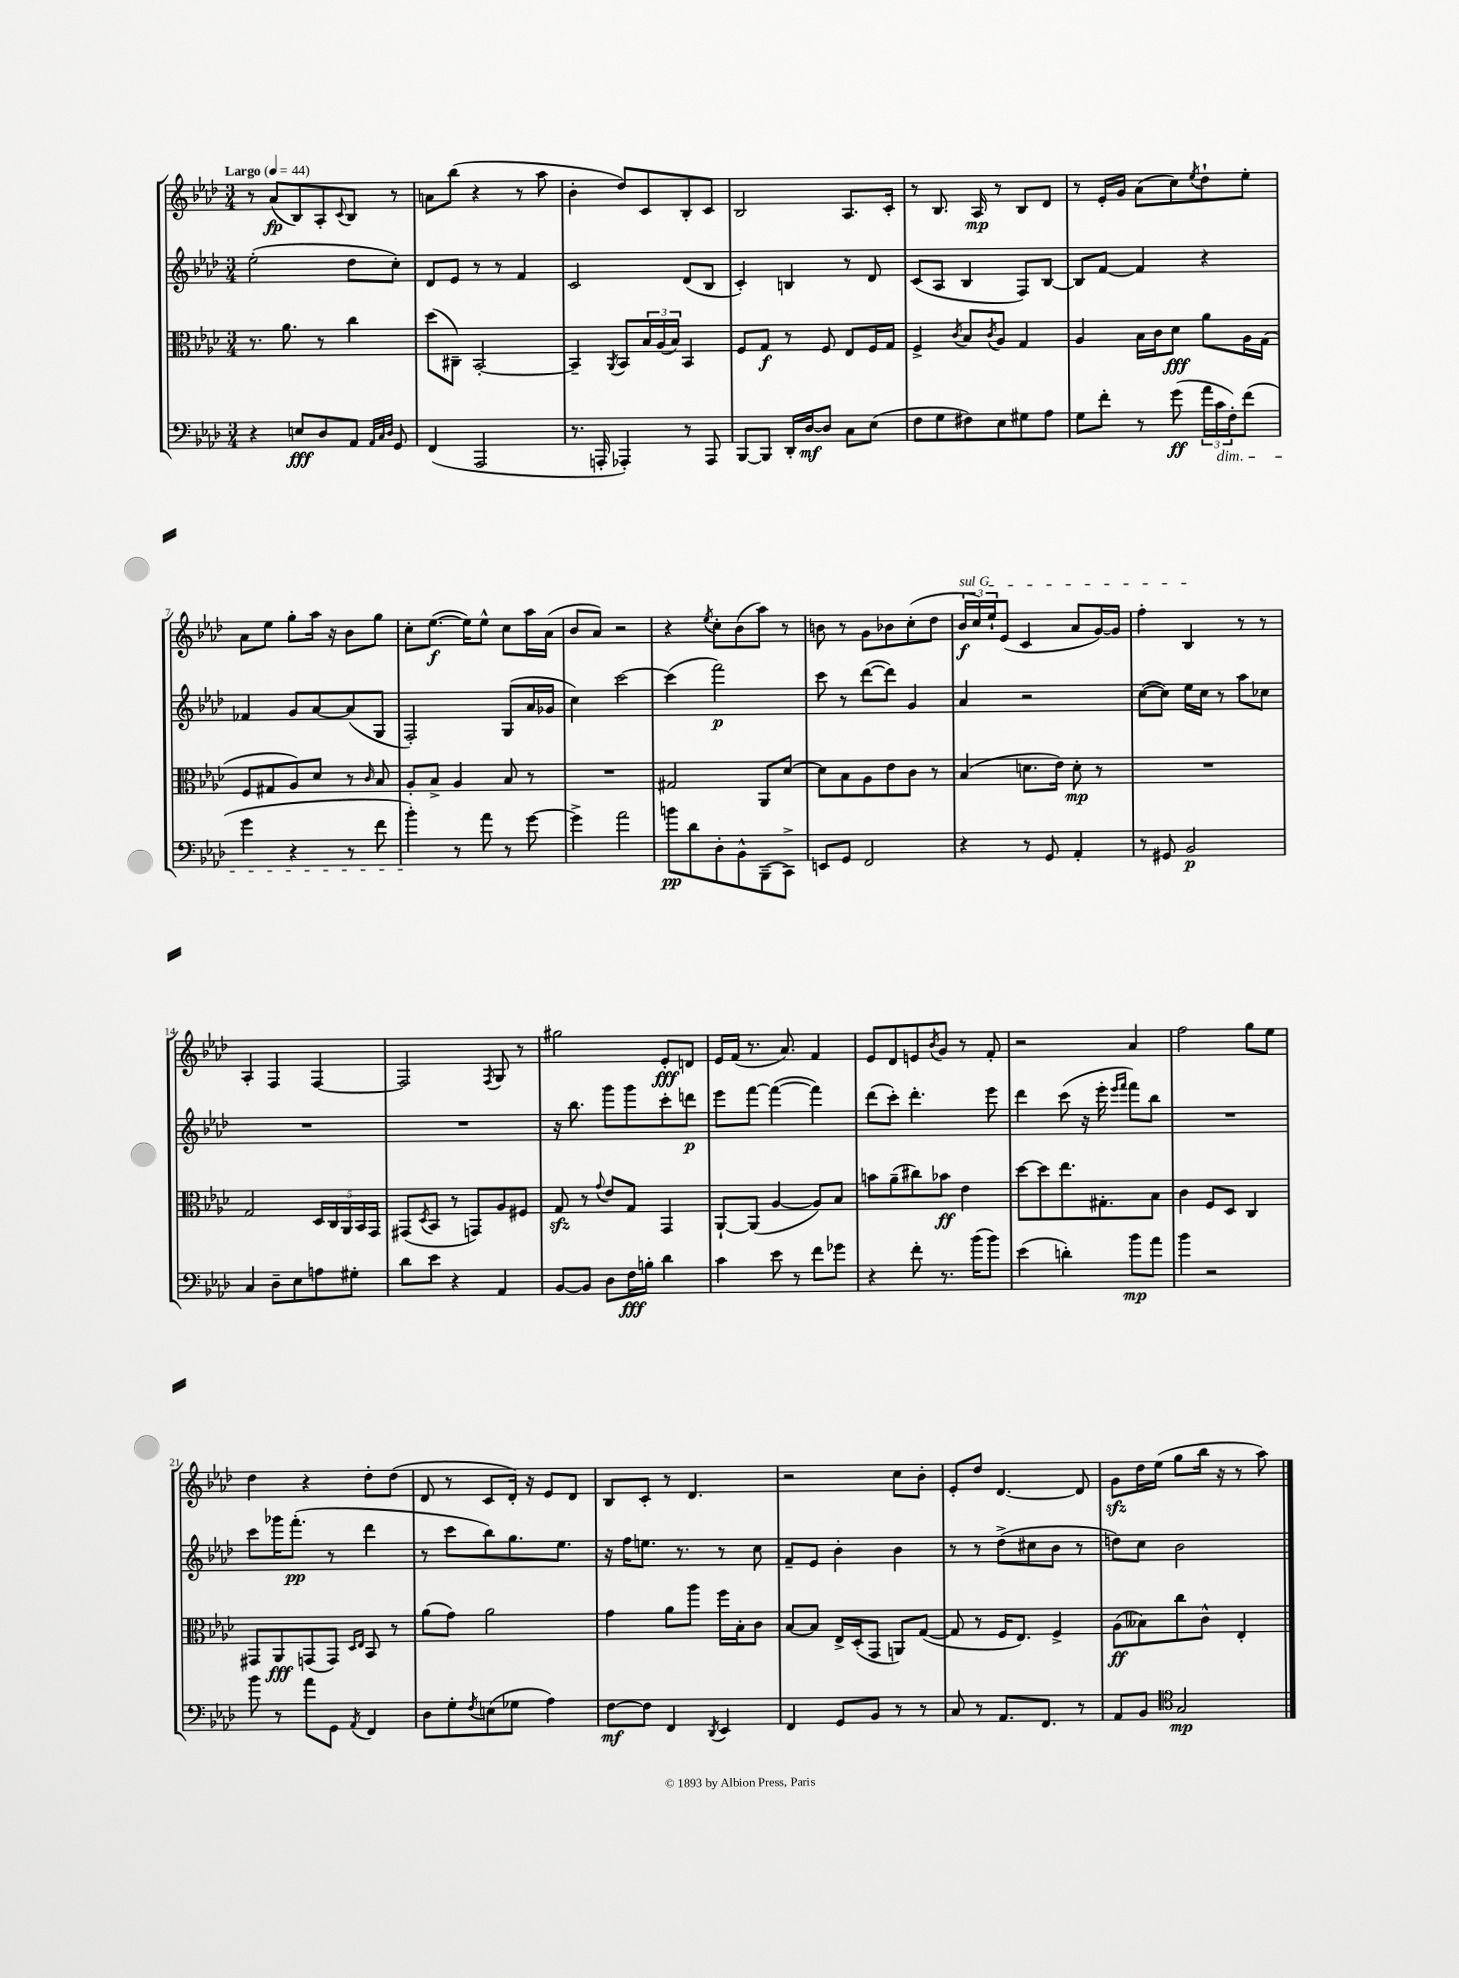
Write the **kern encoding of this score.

**kern	**kern	**kern	**kern
*staff4	*staff3	*staff2	*staff1
*clefF4	*clefC3	*clefG2	*clefG2
*k[b-e-a-d-]	*k[b-e-a-d-]	*k[b-e-a-d-]	*k[b-e-a-d-]
*M3/4	*M3/4	*M3/4	*M3/4
*MM44	*MM44	*MM44	*MM44
4r	8.r	(2ee-'	8r
.	.	.	(8a-
.	8.a-	.	.
8E	.	.	8B-)
8D-	8r	.	8A-'
.	.	.	8qqc
8AA-	4cc	8dd-	8B-
32qqAA-	.	.	.
32qqC	.	.	.
32qqD-	.	.	.
8GG	.	8cc')	8r
=	=	=	=
(4FF	(8dd-	8d-	8a
.	8C#~)	8e-	(8bb-
2AAA-	[2BB-'	8r	4r
.	.	8r	.
.	.	4f	8r
.	.	.	8aa-
=	=	=	=
8.r	4BB-~]	2c	4b-'
16AAA'	.	.	.
.	8qAA-	.	.
4AAA-')	8BB-	.	8dd-)
.	24B-	.	8c
.	(24A-	.	.
.	24B-)	.	.
8r	4BB-	(8d-	8B-'
8AAA-	.	8B-	8c
=	=	=	=
[8BBB-	8F	4c')	2B-
8BBB-]	8G	.	.
16DD-'	8r	4B	.
[16D-	.	.	.
8D-]	8F	.	.
8C	8E-	8r	8.A-
(8E-	16F	8d-	.
.	16G	.	16c'
=	=	=	=
8F	4F^	(8c	8r
8G	.	8A-	8.B-
.	8qc	.	.
8F#)	8B-	4B-	.
.	.	.	16A-
.	8qc	.	.
8E-	8A-	.	8r
8G#	4G	8F)	8B-
8A-	.	[8B-	8d-
=	=	=	=
8G	4A-	8B-]	8r
8f'	.	[8f	16e-'
.	.	.	16g
8r	16B-	4f]	(8a-
.	16c	.	.
(8g	8d-	.	8cc)
.	.	.	8qee-
24a-	8a-	4r	8dd-`
24c	.	.	.
24F')	.	.	.
(8f	16A-	.	8ee-'
.	(16G	.	.
=	=	=	=
4g	8F	4f-	8a-
.	8G#	.	8ee-
4r	8A-)	8g	8gg'
.	8d-	[8a-	16aa-
.	.	.	16r
8r	8r	(8a-]	8b-
.	16qqc	.	.
8f	8B-	8G	8gg
=	=	=	=
4b-')	8A-'	2F')	8cc'
.	8B-^	.	([8.ee-
8r	4A-	.	.
.	.	.	16ee-])
8a-	.	.	8ee-^^
8r	8B-	(8G	8cc
[8g	8r	16a-	16aa-
.	.	16g-	(16a-
=	=	=	=
4g^]	2.r	4cc)	8b-
.	.	.	8a-)
2a-	.	[2ccc	2r
=	=	=	=
8b	2G#	(4ccc]	4r
8d-	.	.	.
.	.	.	8qee-
8D-'	.	2fff)	8cc'
8BB-^^	.	.	(8b-
(8BBB-~	8AA-	.	8aa-)
8CC^)	[8d-	.	8r
=	=	=	=
8EE	8d-]	8ccc	8b
8GG	8B-	8r	8r
2FF	8A-	([8ddd-	8g
.	8e-	8ddd-])	8b-
.	8c	4g	(8cc'
.	8r	.	8dd-
=	=	=	=
4r	(4B-	4a-	24b-
.	.	.	24cc)
.	.	.	24ee-`
.	.	.	(8e-
8r	8.d	2r	4c
8GG	.	.	.
.	16e-)	.	.
4AA-'	8d'	.	8a-
.	8r	.	[16g)
.	.	.	16g]
=	=	=	=
8r	2.r	([8cc	4ff'
8GG#	.	8cc])	.
2BB-	.	16ee-	4B-
.	.	16cc	.
.	.	8r	.
.	.	8aa-	8r
.	.	8cc-	8r
=	=	=	=
4C	2G	2.r	4A-'
8D-~	.	.	4F
8E-	.	.	.
8A	20D-	.	[4F
.	20C	.	.
.	20AA-	.	.
8G#'	.	.	.
.	20BB-	.	.
.	20GG	.	.
=	=	=	=
8d-	(8GG#	2.r	2F]
.	8qD-	.	.
8e-	8BB-	.	.
4r	8r	.	.
.	8GG)	.	.
.	.	.	8qF
4AA-	8A-	.	8G
.	8F#	.	8r
=	=	=	=
[8BB-	8G	16r	2gg#
.	.	8.bb-	.
8BB-]	8r	.	.
.	8qqg	.	.
8D-	8e-	8ggg	.
16F	8G	8ggg	.
16B'	.	.	.
4d-	4GG	8ccc'	8e-'
.	.	8ddd	8d
=	=	=	=
4c	[8AA-`	8eee-	16e-
.	.	.	(16f
.	(8AA-]	[8fff	8.r
8e-	[4A-	(4fff_	.
.	.	.	8.a-)
8r	.	.	.
8f	8A-])	4fff])	4f
8g-	8B-	.	.
=	=	=	=
4r	8b	(8ddd-	8e-
.	(8a-~	8ccc')	8d-
8f'	8cc#)	4.ddd-'	8e
.	.	.	8qb-
8.r	8b-	.	8g
.	4e-	.	8r
(16b-	.	.	.
8b-)	.	8eee-	8f'
=	=	=	=
(4e-	[8dd-	4ddd-	2r
.	8dd-]	.	.
4d')	8.ee-	(8ccc	.
.	.	16r	.
.	8.G#'	16eee-'	.
.	.	16qqeee-	.
.	.	16qqfff	.
8b-	.	8fff)	4a-
8a-	8B-	8bb-	.
=	=	=	=
4b-	4c	2.r	2ff
2r	8F	.	.
.	8D-	.	.
.	4C	.	8gg
.	.	.	8ee-
=	=	=	=
8b-	8GG#	8ccc	4dd-
8r	8AA-	16ggg-	.
.	.	(8.fff'	.
8a-	(8GG	.	4r
8GG	8GG)	8r	.
.	16qqD-	.	.
8qAA-	16qqE-	.	.
4FF	8BB-	4ddd-	8dd-'
.	8r	.	(8dd-
=	=	=	=
8D-	(8a-	8r	8d-
8G'	8g)	8ccc	8r
8qF	.	.	.
(8E	2a-	8bb-)	8c
8G-	.	8.gg	16d-')
.	.	.	16r
4A-)	.	.	8e-
.	.	8.ee-	.
.	.	.	8d-
=	=	=	=
[8F	4g	16r	8B-
.	.	16ff	.
8F]	.	8.ee	8c'
4FF	8a-	.	8r
.	.	8.r	.
.	8aa-	.	4.d-
8qDD-	.	.	.
4EE-	16ff	8r	.
.	16B-'	.	.
.	8c	8cc	.
=	=	=	=
4FF	[8B-	8f~	2r
.	8B-]	8e-	.
8GG	16E-^	4b-'	.
.	(16D-'	.	.
8BB-	8GG	.	.
8r	8AA)	4b-	8cc
8r	([8G	.	8b-'
=	=	=	=
8C	8G]	8r	8e-'
8r	8r	8r	8dd-
8.AA-	16F	(8dd-^	[4.d-
.	8.E-)	.	.
.	.	8cc#	.
8.FF	.	.	.
.	4F^	8b-	.
8r	.	8r	8d-]
=	=	=	=
8AA-	(8A-	8dd)	8g
8BB-	8B--)	8cc	16dd-
.	.	.	(16ee-
*clefC4	*	*	*
2G	8cc	2b-	8gg
.	8c^^	.	16bb-
.	.	.	16r
.	4E-'	.	8r
.	.	.	8aa-)
==	==	==	==
*-	*-	*-	*-
